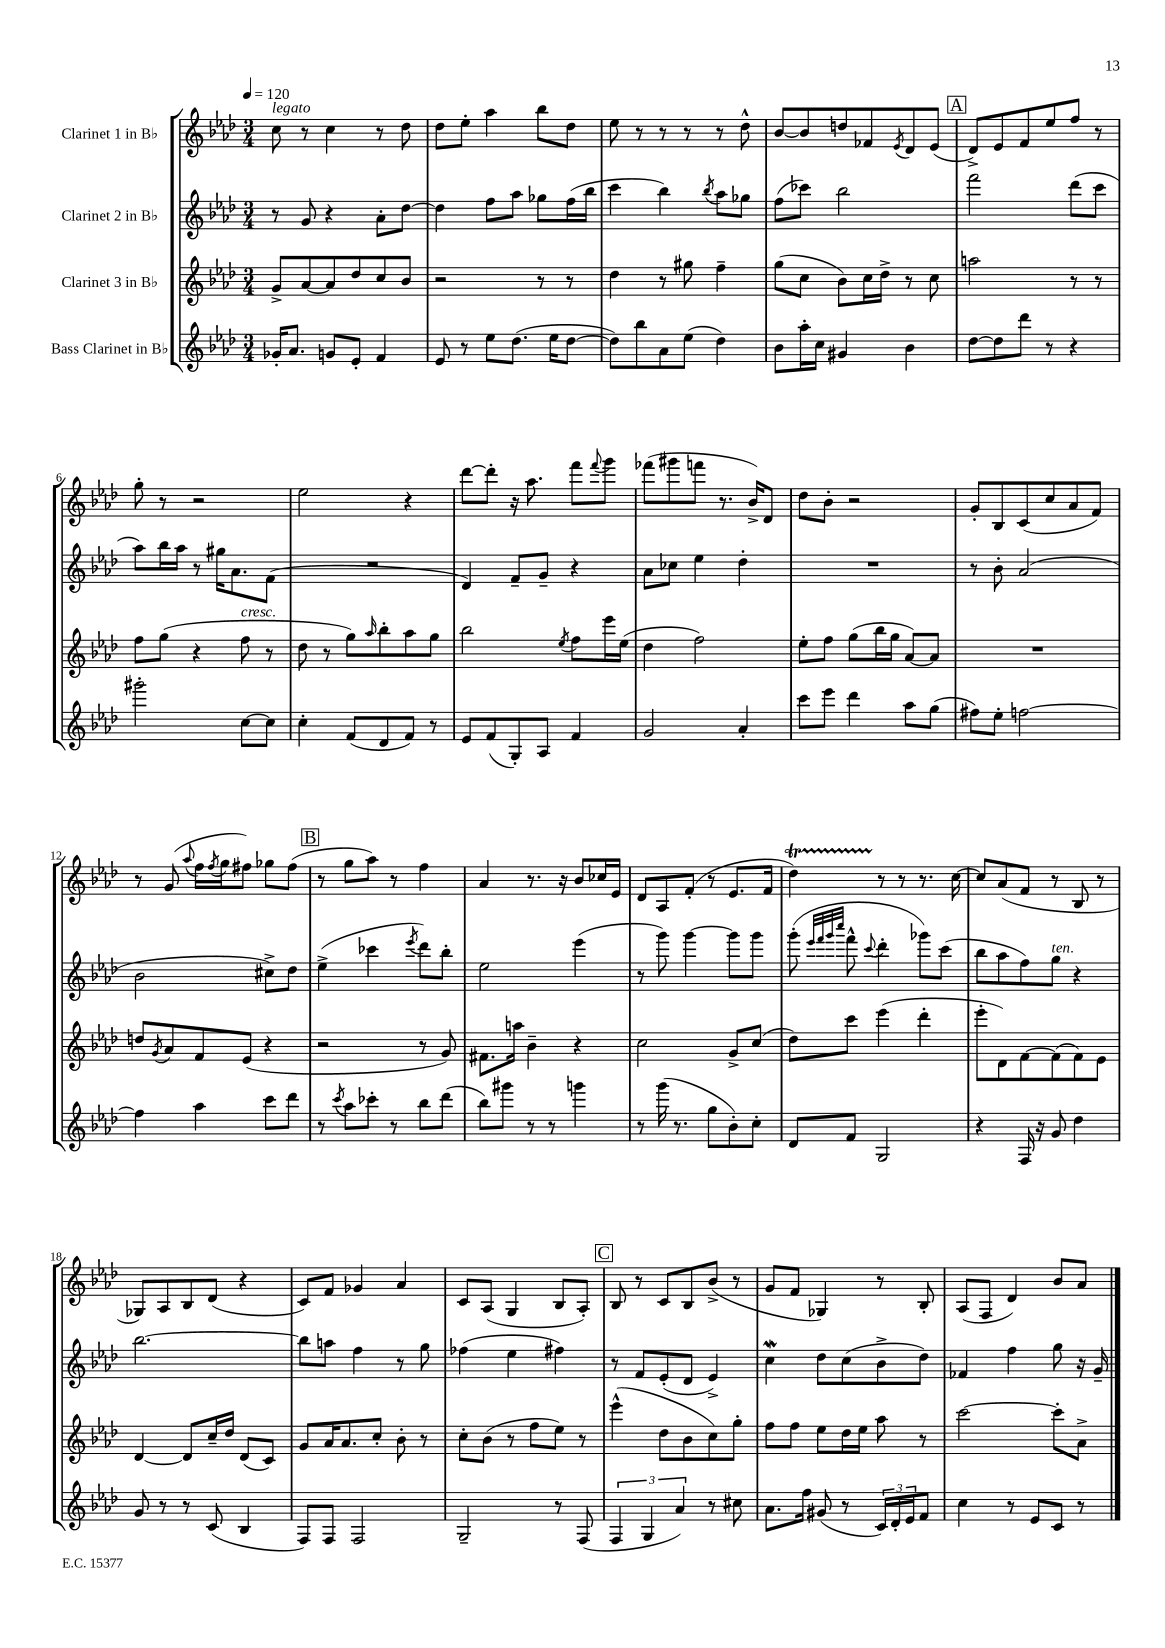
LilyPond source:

<<
\new StaffGroup <<
\new Staff = "s0" \with { instrumentName = "Clarinet 1 in Bb" } {
    \clef treble \key aes \major \numericTimeSignature \time 3/4 \tempo 4 = 120
    c''8^\markup { \italic "legato" } r8 c''4 r8 des''8 |
    des''8 ees''8-. aes''4 bes''8 des''8 |
    ees''8 r8 r8 r8 r8 des''8-^ |
    bes'8~ bes'8 d''8 fes'8 \acciaccatura { ees'8 } des'8 ees'8( |
    \mark \markup { \box "A" } des'8->) ees'8 f'8 ees''8 f''8 r8 |
    g''8-. r8 r2 |
    ees''2 r4 |
    des'''8~ des'''8-. r16 aes''8. f'''8 \appoggiatura { f'''8 } g'''8 |
    fes'''8( gis'''8 f'''8 r8. bes'16->) des'8 |
    des''8 bes'8-. r2 |
    g'8-. bes8 c'8( c''8 aes'8 f'8) |
    r8 g'8( \appoggiatura { aes''8 } f''16 \acciaccatura { f''8 } g''16 fis''8) ges''8 fis''8( |
    \mark \markup { \box "B" } r8 g''8 aes''8) r8 f''4 |
    aes'4 r8. r16 bes'8 ces''16 ees'16 |
    des'8 aes8 f'8-.( r8 ees'8. f'16 |
    des''4\startTrillSpan) r8\stopTrillSpan r8 r8. c''16~ |
    c''8 aes'8( f'8 r8 bes8 r8 |
    ges8) aes8 bes8 des'8( r4 |
    c'8) f'8 ges'4 aes'4 |
    c'8 aes8( g4 bes8 aes8-.) |
    \mark \markup { \box "C" } bes8 r8 c'8 bes8 bes'8->( r8 |
    g'8 f'8 ges4) r8 bes8-. |
    aes8( f8 des'4) bes'8 aes'8 \bar "|." |
}
\new Staff = "s1" \with { instrumentName = "Clarinet 2 in Bb" } {
    \clef treble \key aes \major \numericTimeSignature \time 3/4
    r8 g'8 r4 aes'8-. des''8~ |
    des''4 f''8 aes''8 ges''8 f''16( bes''16 |
    c'''4 bes''4) \acciaccatura { bes''8 } aes''8 ges''8 |
    f''8( ces'''8) bes''2 |
    \mark \markup { \box "A" } f'''2 des'''8( c'''8 |
    aes''8) bes''16 aes''16 r8 gis''16 aes'8. f'8( |
    R2. |
    des'4) f'8-- g'8-- r4 |
    aes'8 ces''8 ees''4 des''4-. |
    R2. |
    r8 bes'8-. aes'2( |
    bes'2 cis''8->) des''8 |
    \mark \markup { \box "B" } ees''4->( ces'''4 \acciaccatura { ees'''8 } des'''8) bes''8-. |
    ees''2 ees'''4( |
    r8 g'''8) g'''4~ g'''8 g'''8 |
    g'''8-.( \grace { ees'''32 f'''32 g'''32 c''''32 } f'''8-^ \appoggiatura { c'''8 } des'''4-. ges'''8) c'''8( |
    bes''8 aes''8 f''8) g''8^\markup { \italic "ten." } r4 |
    bes''2.~ |
    bes''8 a''8 f''4 r8 g''8 |
    fes''4( ees''4 fis''4) |
    \mark \markup { \box "C" } r8 f'8 ees'8-.( des'8 ees'4->) |
    c''4\mordent des''8 c''8( bes'8-> des''8) |
    fes'4 f''4 g''8 r16 g'16-- \bar "|." |
}
\new Staff = "s2" \with { instrumentName = "Clarinet 3 in Bb" } {
    \clef treble \key aes \major \numericTimeSignature \time 3/4
    g'8-> aes'8~ aes'8 des''8 c''8 bes'8 |
    r2 r8 r8 |
    des''4 r8 gis''8 f''4-- |
    g''8( c''8 bes'8) c''16 des''16-> r8 c''8 |
    \mark \markup { \box "A" } a''2 r8 r8 |
    f''8 g''8( r4 f''8^\markup { \italic "cresc." } r8 |
    des''8 r8 g''8) \grace { aes''16 } bes''8-. aes''8 g''8 |
    bes''2 \acciaccatura { ees''8 } f''8 ees'''16 ees''16( |
    des''4 f''2) |
    ees''8-. f''8 g''8( bes''16 g''16 aes'8~) aes'8 |
    R2. |
    d''8 \acciaccatura { g'8 } aes'8 f'8 ees'8( r4 |
    \mark \markup { \box "B" } r2 r8 g'8) |
    fis'8. a''16 bes'4-- r4 |
    c''2 g'8-> c''8( |
    des''8) c'''8 ees'''4( des'''4-. |
    ees'''8-. des'8) f'8~ f'8( f'8) ees'8 |
    des'4~ des'8 c''16-- des''16 des'8( c'8) |
    g'8 aes'16 aes'8. c''8-. bes'8-. r8 |
    c''8-. bes'8( r8 f''8 ees''8) r8 |
    \mark \markup { \box "C" } ees'''4-^( des''8 bes'8 c''8) g''8-. |
    f''8 f''8 ees''8 des''16 ees''16 aes''8 r8 |
    c'''2~ c'''8-. aes'8-> \bar "|." |
}
\new Staff = "s3" \with { instrumentName = "Bass Clarinet in Bb" } {
    \clef treble \key aes \major \numericTimeSignature \time 3/4
    ges'16-. aes'8. g'8 ees'8-. f'4 |
    ees'8 r8 ees''8 des''8.( ees''16 des''8~ |
    des''8) bes''8 aes'8 ees''8( des''4) |
    bes'8 aes''16-. c''16 gis'4 bes'4 |
    \mark \markup { \box "A" } des''8~ des''8 des'''8 r8 r4 |
    gis'''2-. c''8~ c''8 |
    c''4-. f'8( des'8 f'8) r8 |
    ees'8 f'8( g8-.) aes8 f'4 |
    g'2 aes'4-. |
    c'''8 ees'''8 des'''4 aes''8 g''8( |
    fis''8) ees''8-. f''2~ |
    f''4 aes''4 c'''8 des'''8 |
    \mark \markup { \box "B" } r8 \acciaccatura { c'''8 } aes''8 ces'''8-. r8 bes''8 des'''8( |
    bes''8) gis'''8 r8 r8 g'''4 |
    r8 g'''16( r8. g''8 bes'8-.) c''8-. |
    des'8 f'8 g2 |
    r4 f16 r16 g'8 des''4 |
    g'8 r8 r8 c'8( bes4 |
    f8) f8 f2 |
    g2-- r8 f8( |
    \mark \markup { \box "C" } \tuplet 3/2 { f4 g4 aes'4) } r8 cis''8 |
    aes'8. f''16 gis'8( r8 \tuplet 3/2 { c'16) des'16-. ees'16 } f'8 |
    c''4 r8 ees'8 c'8 r8 \bar "|." |
}
>>
>>
